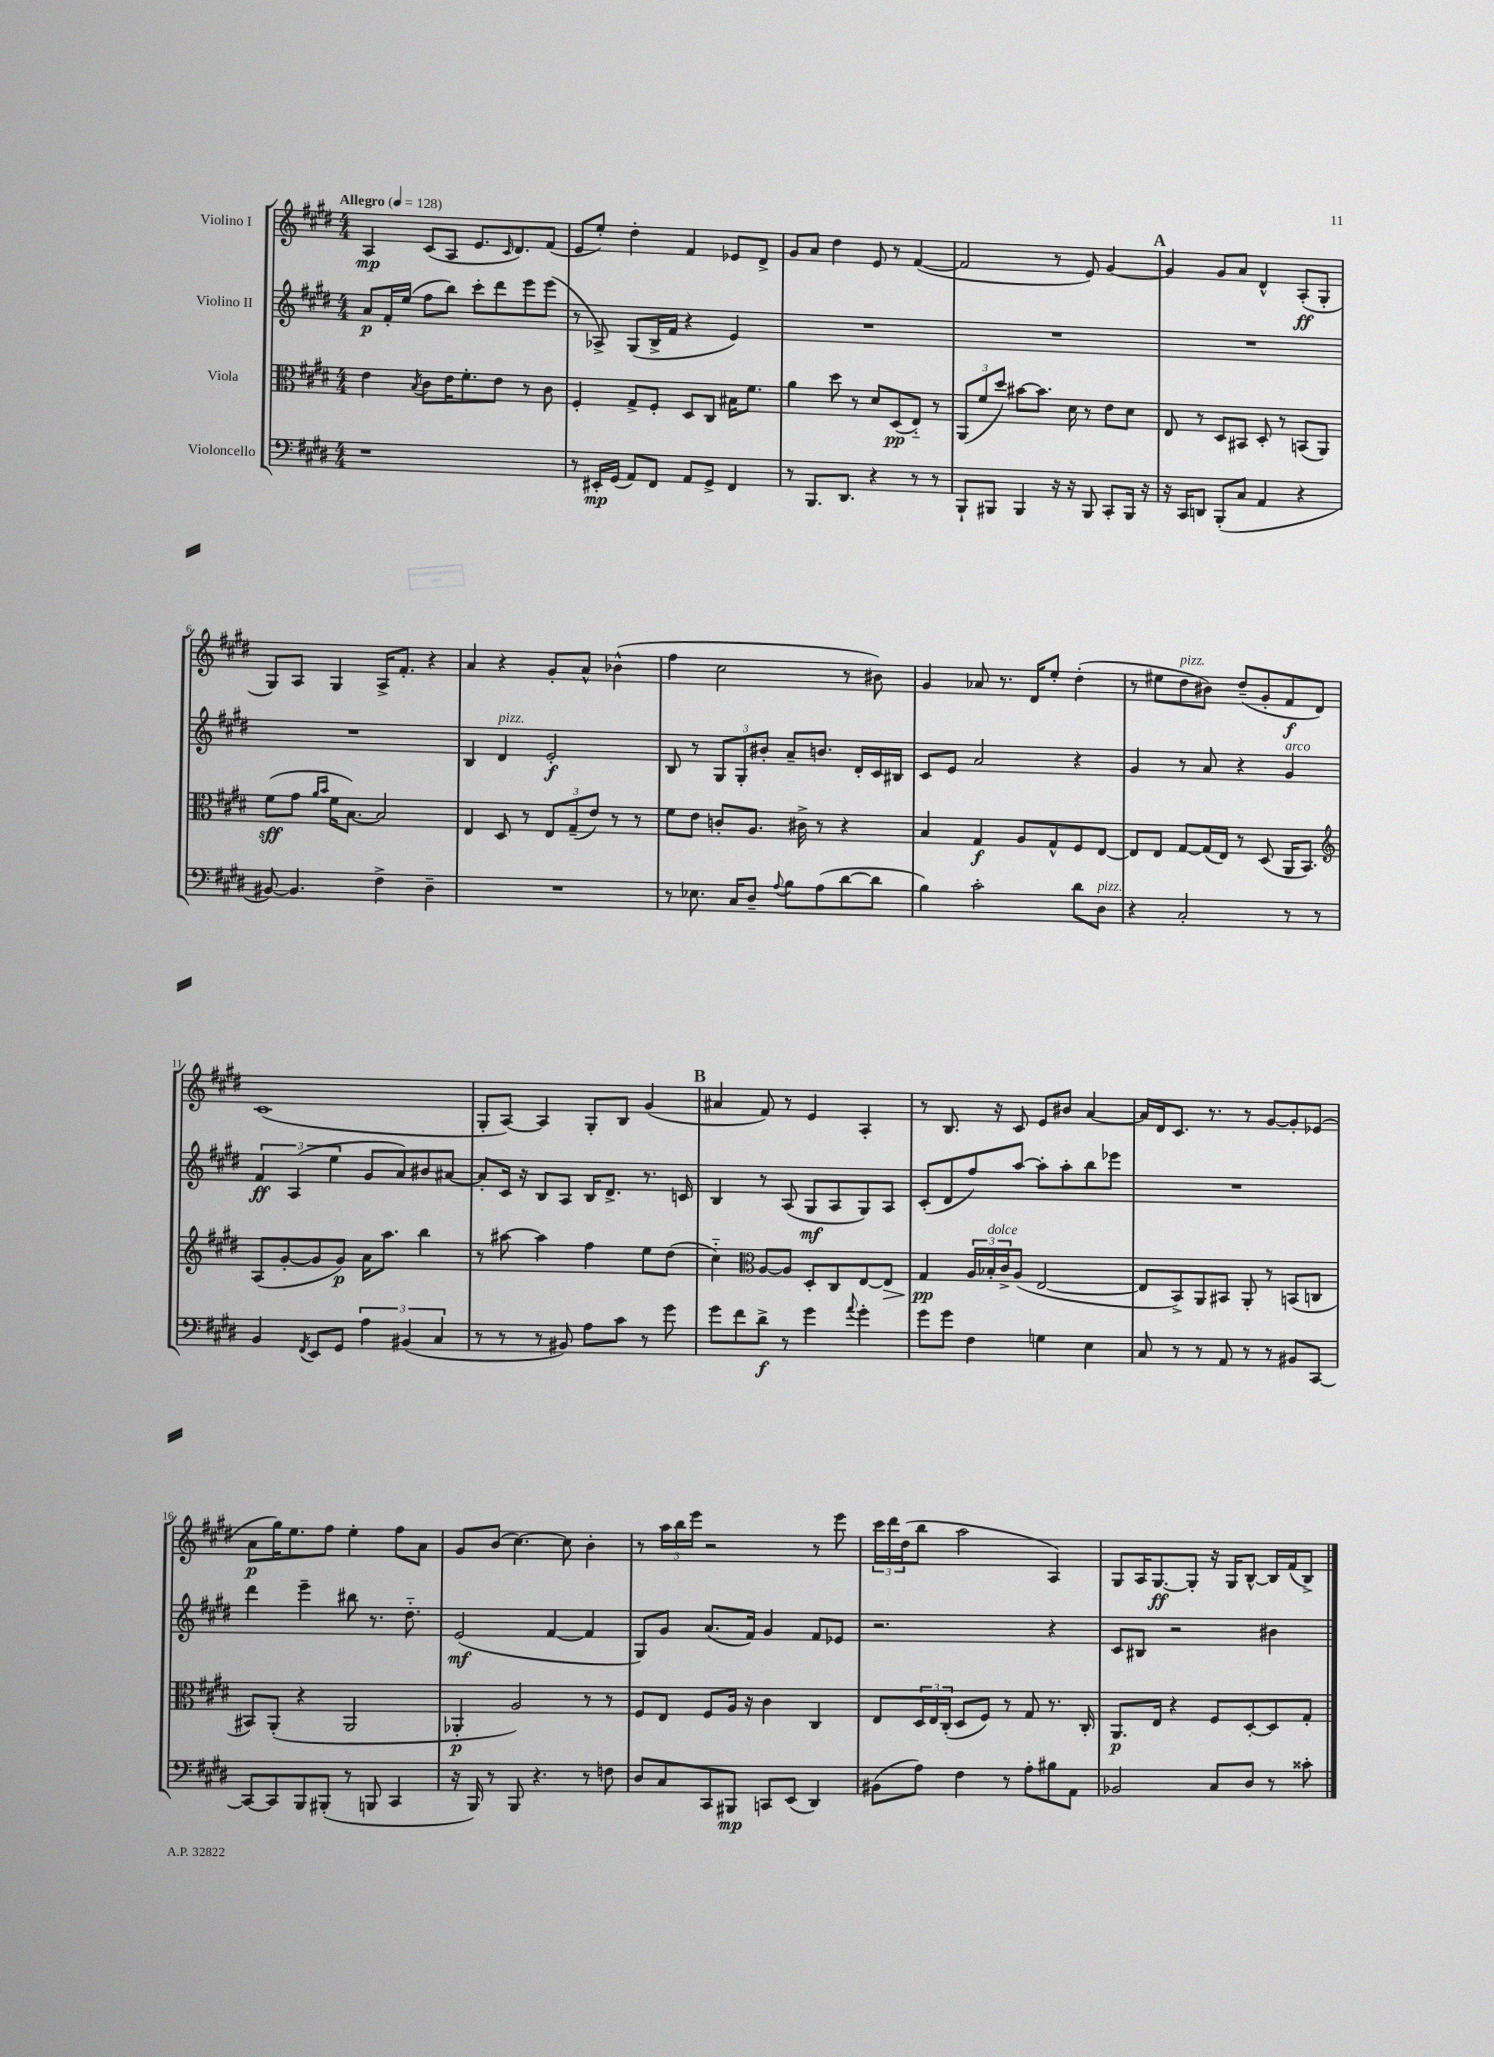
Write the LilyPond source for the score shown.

<<
\new StaffGroup <<
\new Staff = "s0" \with { instrumentName = "Violino I" } {
    \clef treble \key e \major \numericTimeSignature \time 4/4 \tempo "Allegro" 4 = 128
    a4\mp cis'8( a8 e'8. \grace { cis'16 } dis'8.) fis'8( |
    e'8 e''8-.) dis''4-. fis'4 ees'8 dis'8-> |
    gis'8 a'8 dis''4 e'8 r8 fis'4~( |
    fis'2 r8 e'8) gis'4~ |
    \mark \markup { \bold "A" } gis'4 gis'8 a'8 dis'4-^ a8-.\ff( gis8-. |
    gis8) a8 gis4 a16-> fis'8.-. r4 |
    a'4 r4 gis'8-. a'8-^ bes'4-^( |
    fis''4 cis''2 r8 bis'8) |
    gis'4 aes'8 r8. dis'16 e''8-. dis''4-.( |
    r8 eis''8 dis''8^\markup { \italic "pizz." } bis'8) dis''8--( gis'8-. fis'8\f dis'8) |
    cis'1( |
    gis8-. a8~) a4 gis8-. b8 gis'4( |
    \mark \markup { \bold "B" } ais'4 fis'8) r8 e'4 a4-. |
    r8 b8. r16 cis'8 e'8 bis'8 a'4~ |
    a'16 dis'16 cis'8. r8. r8 gis'8~ gis'8-. ees'8( |
    a'8\p gis''16) e''8. fis''8 e''4-. fis''8 a'8 |
    gis'8 b'8( cis''4.~) cis''8 b'4-. |
    r8 \tuplet 3/2 { a''16 b''16 e'''16 } r2 r8 e'''8 |
    \tuplet 3/2 { cis'''16 dis'''16 dis''16( } b''8 a''2 a4) |
    gis8 a16 gis8.~\ff gis8-. r16 gis16 b8~-^ b16 fis'16( b8->) \bar "|." |
}
\new Staff = "s1" \with { instrumentName = "Violino II" } {
    \clef treble \key e \major \numericTimeSignature \time 4/4
    a'8\p fis'16-. e''16( fis''8 b''8) cis'''8-. dis'''8 e'''8 e'''8( |
    r8 aes8->) gis8( b16-> fis'16 r4 e'4) |
    R1 |
    R1 |
    \mark \markup { \bold "A" } R1 |
    R1 |
    b4 dis'4^\markup { \italic "pizz." } e'2-.\f |
    b8 r8 \tuplet 3/2 { gis8 gis8-. bis'8-. } a'8-- b'8. dis'16-. cis'16 bis16 |
    cis'8 e'8 a'2 r4 |
    gis'4 r8 a'8 r4 gis'4^\markup { \italic "arco" } |
    \tuplet 3/2 { fis'4\ff a4( e''4 } gis'8 a'8) bis'8 ais'8~ |
    ais'8-. cis'16 r16 b8 a8 b16 dis'8.-> r8. c'16 |
    \mark \markup { \bold "B" } b4 r8 a8( gis8\mf a8 gis8) a8 |
    cis'8-.( dis'8 fis''8) a''8~ a''8-. a''8-. b''8 ees'''8 |
    R1 |
    dis'''4 e'''4-- bis''8 r8. dis''8.-_ |
    e'2\mf( fis'4~ fis'4 |
    gis8) gis'8 a'8.( fis'16) gis'4 fis'8 ees'8 |
    r2. r4 |
    cis'8 bis8 r2 bis'4 \bar "|." |
}
\new Staff = "s2" \with { instrumentName = "Viola" } {
    \clef alto \key e \major \numericTimeSignature \time 4/4
    e'4 \acciaccatura { b8 } cis'8 e'16 fis'8.-. e'8 r8 cis'8 |
    fis4-. gis8-> fis8-. dis8 cis8 bis16 fis'8. |
    a'4 dis''8 r8 dis'8 dis8\pp( e8-_) r8 |
    \tuplet 3/2 { a,8( fis'8 dis''8) } bis'8~ bis'8. dis'16 r8 e'8 dis'8 |
    \mark \markup { \bold "A" } e8 r8 dis8 bis,8 dis8-. r8 b,8( a,8) |
    fis'8\sff( gis'8 \grace { a'16 b'16 } fis'16 b8.~) b2 |
    e4 dis8 r8 \tuplet 3/2 { e8 gis8--( e'8) } r8 r8 |
    fis'8 e'8 c'8-. a8. cis'16-> r8 r4 |
    b4 gis4\f a8 gis8-^ fis8 e8~ |
    e8 e8 gis8~ gis16( e16) r8 dis8( a,16 b,8.) |
    \clef treble a8( gis'8~-. gis'8 gis'8\p) a'16 a''8. b''4 |
    r8 ais''8~ ais''4 fis''4 e''8 dis''8( |
    \mark \markup { \bold "B" } cis''4-_) \clef alto a8~ a8 dis8-. cis8 e8~ e8\> |
    gis4\pp\! \tuplet 3/2 { a16 bes16-.^\markup { \italic "dolce" } cis'16-> } a8( e2~ |
    e8 b,8->) a,8 bis,8 a,8-. r8 b,8( c8 |
    bis,8) a,8-.( r4 a,2 |
    aes,4-.\p a2) r8 r8 |
    fis8 e8 fis8 a16 r16 cis'4 cis4 |
    e8 \tuplet 3/2 { dis16 e16 cis16-.( } dis8 fis8) r8 gis8 r8. cis16-. |
    a,8.\p e16 r4 fis8 dis8~-. dis8 gis8-. \bar "|." |
}
\new Staff = "s3" \with { instrumentName = "Violoncello" } {
    \clef bass \key e \major \numericTimeSignature \time 4/4
    r1 |
    r8 eis,16-.\mp gis,16( a,8) fis,8 a,8 gis,8-> fis,4 |
    r8 b,,8. dis,8. r4 r8 r8 |
    b,,8-! bis,,8 bis,,4 r16 r16 bis,,8 cis,8-. bis,,16 r16 |
    \mark \markup { \bold "A" } r16 cis,16 d,8 b,,8-.( cis8 a,4 r4 |
    bis,8~) bis,4. fis4-> dis4-- |
    R1 |
    r8 ees8. cis16 dis8-- \appoggiatura { a8 } b8 a8( dis'8~ dis'8 |
    b4) cis'2-. dis'8 dis8^\markup { \italic "pizz." } |
    r4 cis2-. r8 r8 |
    b,4 \acciaccatura { fis,8 } e,8 gis,8 \tuplet 3/2 { a4 bis,4( cis4 } |
    r8 r8 r8 bis,8) a8 cis'8 r8 gis'8 |
    \mark \markup { \bold "B" } gis'8 fis'8 dis'8->\f r8 gis'4 \appoggiatura { a'8 } gis'4-. |
    gis'8 gis'8 fis4 g4 e4 |
    cis8 r8 r8 a,8 r8 r8 bis,8 cis,8~ |
    cis,8~ cis,8 b,,8 bis,,8-.( r8 b,,8 cis,4 |
    r16 b,,16) r8 b,,8 r4. r8 f8 |
    dis8 cis8 cis,8 bis,,8\mp c,8 e,8( dis,4) |
    bis,8( a8) fis4 r8 a8-. bis8 a,8 |
    bes,2 cis8 dis8 r8 cisis'8-. \bar "|." |
}
>>
>>
